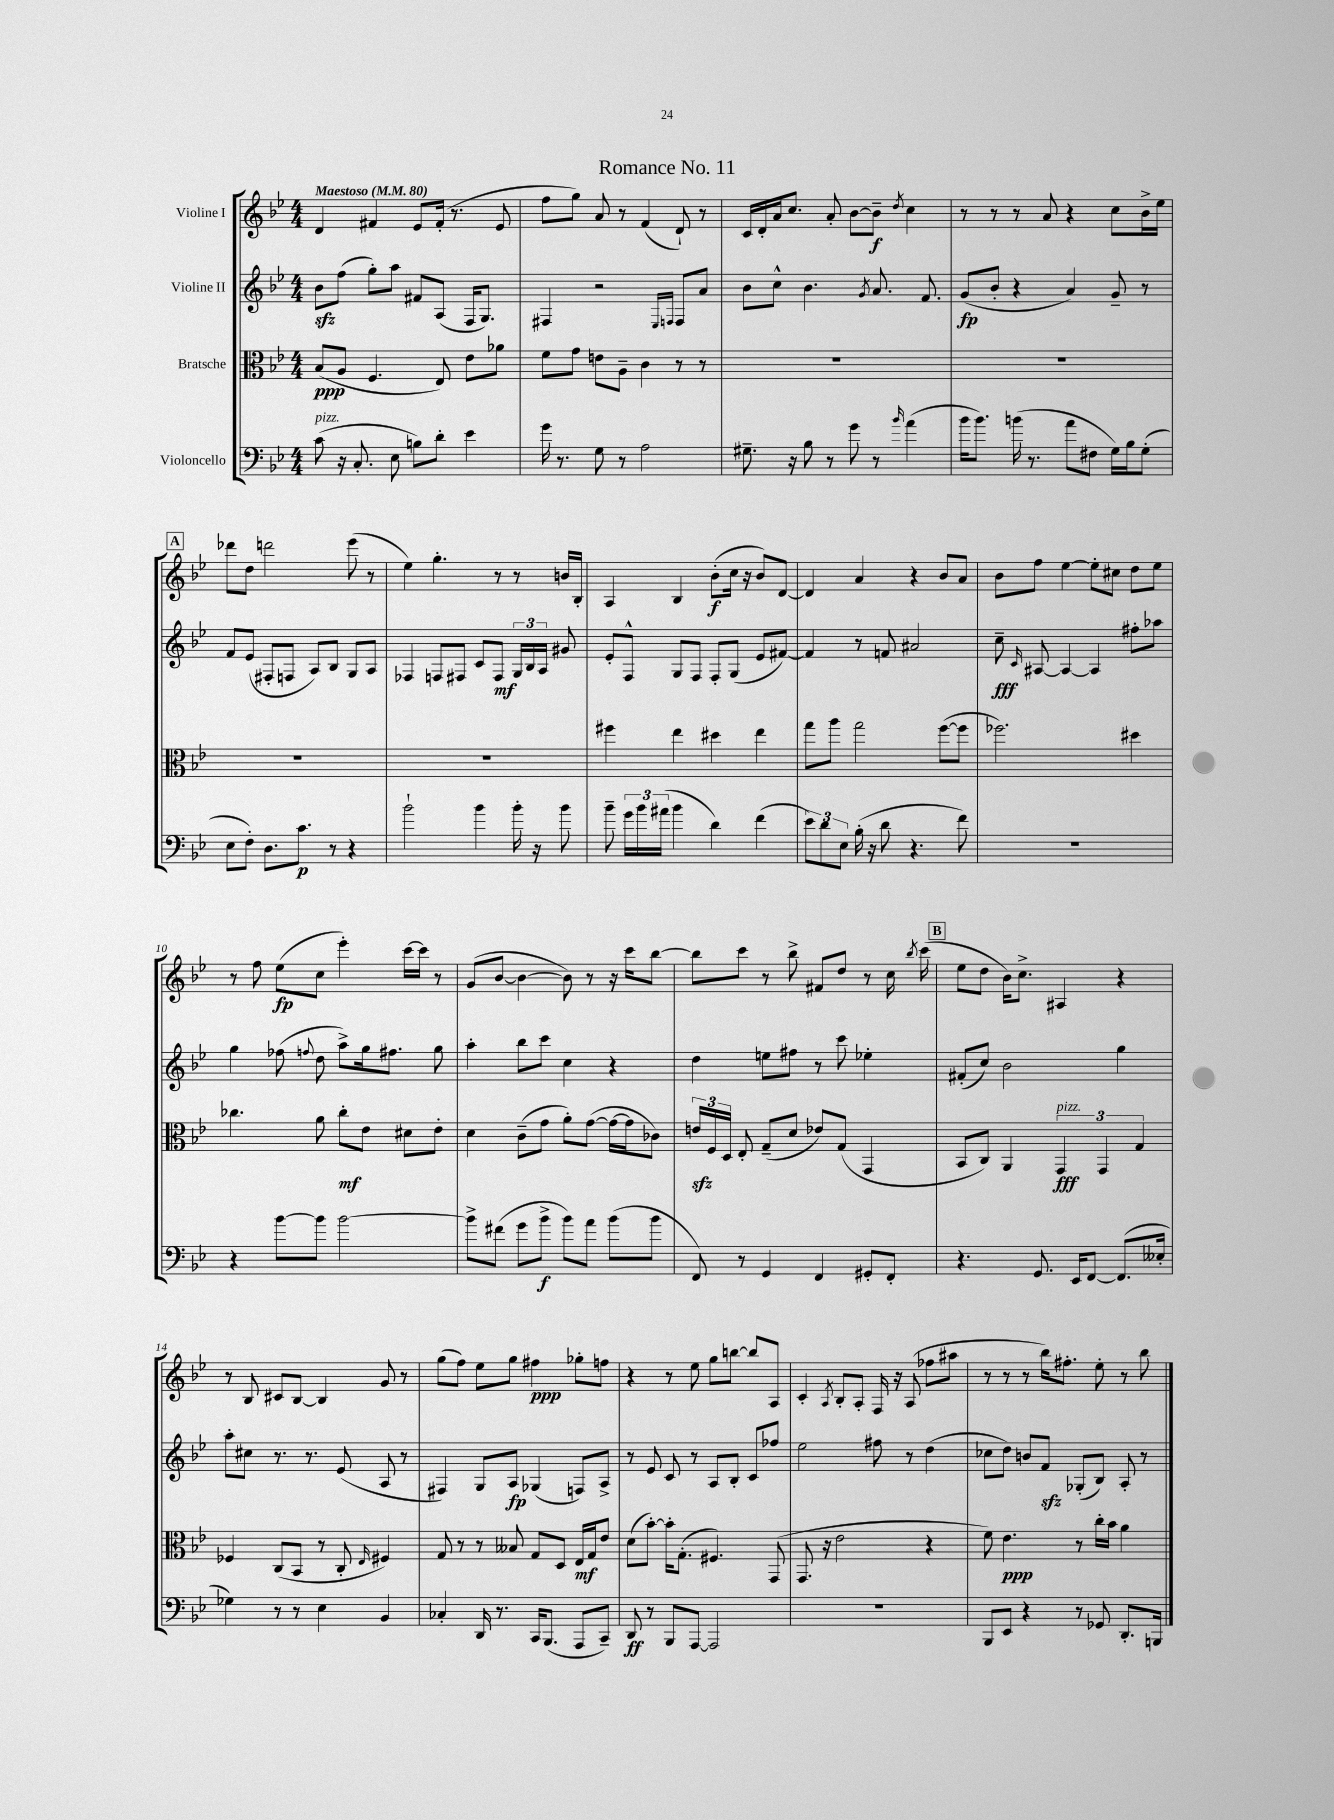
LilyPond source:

\header { title = "Romance No. 11" }
<<
\new StaffGroup <<
\new Staff = "s0" \with { instrumentName = "Violine I" } {
    \clef treble \key bes \major \numericTimeSignature \time 4/4 \tempo "Maestoso" 4 = 80
    \autoBeamOff d'4 fis'4 ees'8[ fis'16]-.( r8. ees'8 |
    f''8[ g''8]) a'8 r8 f'4( d'8-!) r8 |
    c'16[ d'16-. a'16 c''8.] a'8-. bes'8[~ bes'8]--\f \acciaccatura { d''8 } c''4 |
    r8 r8 r8 a'8 r4 c''8[ bes'16-> ees''16] |
    \mark \markup { \box "A" } des'''8[ d''8] d'''2 ees'''8( r8 |
    ees''4) g''4.-. r8 r8 b'16[ bes16]-. |
    a4 bes4 bes'8[-.\f( c''16] r16 bes'8[) d'8]~ |
    d'4 a'4 r4 bes'8[ a'8] |
    bes'8[ f''8] ees''4~ ees''8[-. cis''8] d''8[ ees''8] |
    r8 f''8 ees''8[\fp( c''8] ees'''4-.) c'''16[~ c'''16] r8 |
    g'8[( bes'8]~ bes'4~ bes'8) r8 r16 c'''16[ bes''8]~ |
    bes''8[ c'''8] r8 bes''8-> fis'8[ d''8] r8 c''16 \acciaccatura { bes''8 } c'''16( |
    \mark \markup { \box "B" } ees''8[ d''8] bes'16[) c''8.]-> ais4 r4 |
    r8 bes8 cis'8[ bes8]~ bes4 g'8 r8 |
    g''8[( f''8]) ees''8[ g''8] fis''4\ppp ges''8[-. f''8] |
    r4 r8 ees''8 g''8[ b''8]~ b''8[ a8] |
    c'4-. \acciaccatura { a8 } bes8[-. a8]-. f16 r16 a8( fes''8[ ais''8] |
    r8 r8 r8 bes''16[) fis''8.]-. ees''8-. r8 bes''8 \bar "|." |
}
\new Staff = "s1" \with { instrumentName = "Violine II" } {
    \clef treble \key bes \major \numericTimeSignature \time 4/4
    \autoBeamOff bes'8[\sfz f''8]( g''8[-.) a''8] fis'8[ a8]( f16[ g8.]) |
    fis4 r2 \grace { ees16[ f16] } f8[ a'8] |
    bes'8[ c''8]-^ bes'4. \acciaccatura { g'8 } a'8. f'8. |
    g'8[\fp( bes'8]-. r4 a'4) g'8-- r8 |
    \mark \markup { \box "A" } f'8[ ees'8]( fis8[-. f8] a8[) bes8] g8[ a8] |
    fes4 f8[ fis8] c'8[ fis8]\mf \tuplet 3/2 { g16[ bes16 a16] } gis'8 |
    ees'8[-. f8]-^ g8[ f8] f8[-. g8]( ees'8[ fis'8]~) |
    fis'4 r8 f'8 ais'2 |
    c''8--\fff \grace { c'16 } ais8~ ais4~ ais4 fis''8[-. aes''8] |
    g''4 fes''8( \appoggiatura { f''8 } d''8 a''8[->) g''16 fis''8.] g''8 |
    a''4-. bes''8[ c'''8] c''4 r4 |
    d''4 e''8[ fis''8] r8 c'''8 ees''4-. |
    \mark \markup { \box "B" } fis'8[-.( c''8]) bes'2 g''4 |
    a''8[-. cis''8] r8. r8. ees'8( a8 r8 |
    fis4) g8[ a8]\fp ges4( f8[) a8]-> |
    r8 ees'8 c'8 r8 a8[ bes8]-. c'8[ fes''8] |
    ees''2 fis''8 r8 d''4( |
    ces''8[ d''8]) b'8[ f'8]\sfz ges8[-.( bes8]) a8-. r8 \bar "|." |
}
\new Staff = "s2" \with { instrumentName = "Bratsche" } {
    \clef alto \key bes \major \numericTimeSignature \time 4/4
    \autoBeamOff bes8[\ppp( a8] f4. ees8) ees'8[ aes'8] |
    f'8[ g'8] e'8[ a8]-- c'4 r8 r8 |
    R1 |
    R1 |
    \mark \markup { \box "A" } R1 |
    R1 |
    fis''4 ees''4 dis''4 ees''4 |
    g''8[ a''8] g''2 f''8[~( f''8] |
    fes''2.) dis''4 |
    ces''4. a'8 ces''8[-.\mf ees'8] dis'8[ ees'8]-. |
    d'4 c'8[--( g'8] a'8[-.) g'8]~( g'16[~ g'16 ces'8]) |
    \tuplet 3/2 { e'16[\sfz f16 d16] } ees8-. g8[--( d'8] ees'8[) g8]( g,4 |
    \mark \markup { \box "B" } bes,8[ c8]) a,4 \tuplet 3/2 { g,4\fff^\markup { \italic "pizz." } g,4 g4 } |
    fes4 c8[( bes,8] r8 c8-. \grace { ees16 } fis4) |
    g8 r8 r8 beses8 g8[ d8] ees16[\mf g16 ees'8] |
    d'8[( bes'8]~-.) bes'16[-. g8.]-.( fis4.) g,8( |
    g,8. r16 ees'2 r4 |
    f'8) ees'4.\ppp r8 c''16[-. bes'16] a'4 \bar "|." |
}
\new Staff = "s3" \with { instrumentName = "Violoncello" } {
    \clef bass \key bes \major \numericTimeSignature \time 4/4
    \autoBeamOff c'8^\markup { \italic "pizz." }( r16 c8.-. ees8 b8[) d'8]-. ees'4 |
    g'16 r8. g8 r8 a2 |
    gis8.-- r16 bes8 r8 g'8 r8 \grace { bes'16 } a'4( |
    bes'16[ bes'8.]) b'16( r8. a'8[ fis8] g16[) bes16 g8]-.( |
    \mark \markup { \box "A" } ees8[ f8]-.) d8.[ c'8.]\p r8 r4 |
    bes'2-! bes'4 bes'16-. r16 bes'8 |
    bes'8-- \tuplet 3/2 { g'16[ bes'16 ais'16]( } bes'4 d'4) f'4( |
    \tuplet 3/2 { ees'8[) d'8 ees8] } bes16-.( r16 d'8 r4. f'8) |
    R1 |
    r4 bes'8[~ bes'8] bes'2~ |
    bes'8[-> fis'8]( g'8[ bes'8]->\f bes'8[) a'8] bes'8[( bes'8] |
    f,8) r8 g,4 f,4 gis,8[-. f,8]-. |
    \mark \markup { \box "B" } r4. g,8. ees,16[ f,8]~ f,8.[( eeses16]-. |
    ges4) r8 r8 ees4 bes,4 |
    ces4-. d,16 r8. c,16[ bes,,8.]( a,,8[ c,8]--) |
    d,8\ff r8 bes,,8[ a,,8]~ a,,2 |
    R1 |
    bes,,8[ ees,8] r4 r8 ges,8 d,8.[-. b,,16] \bar "|." |
}
>>
>>
